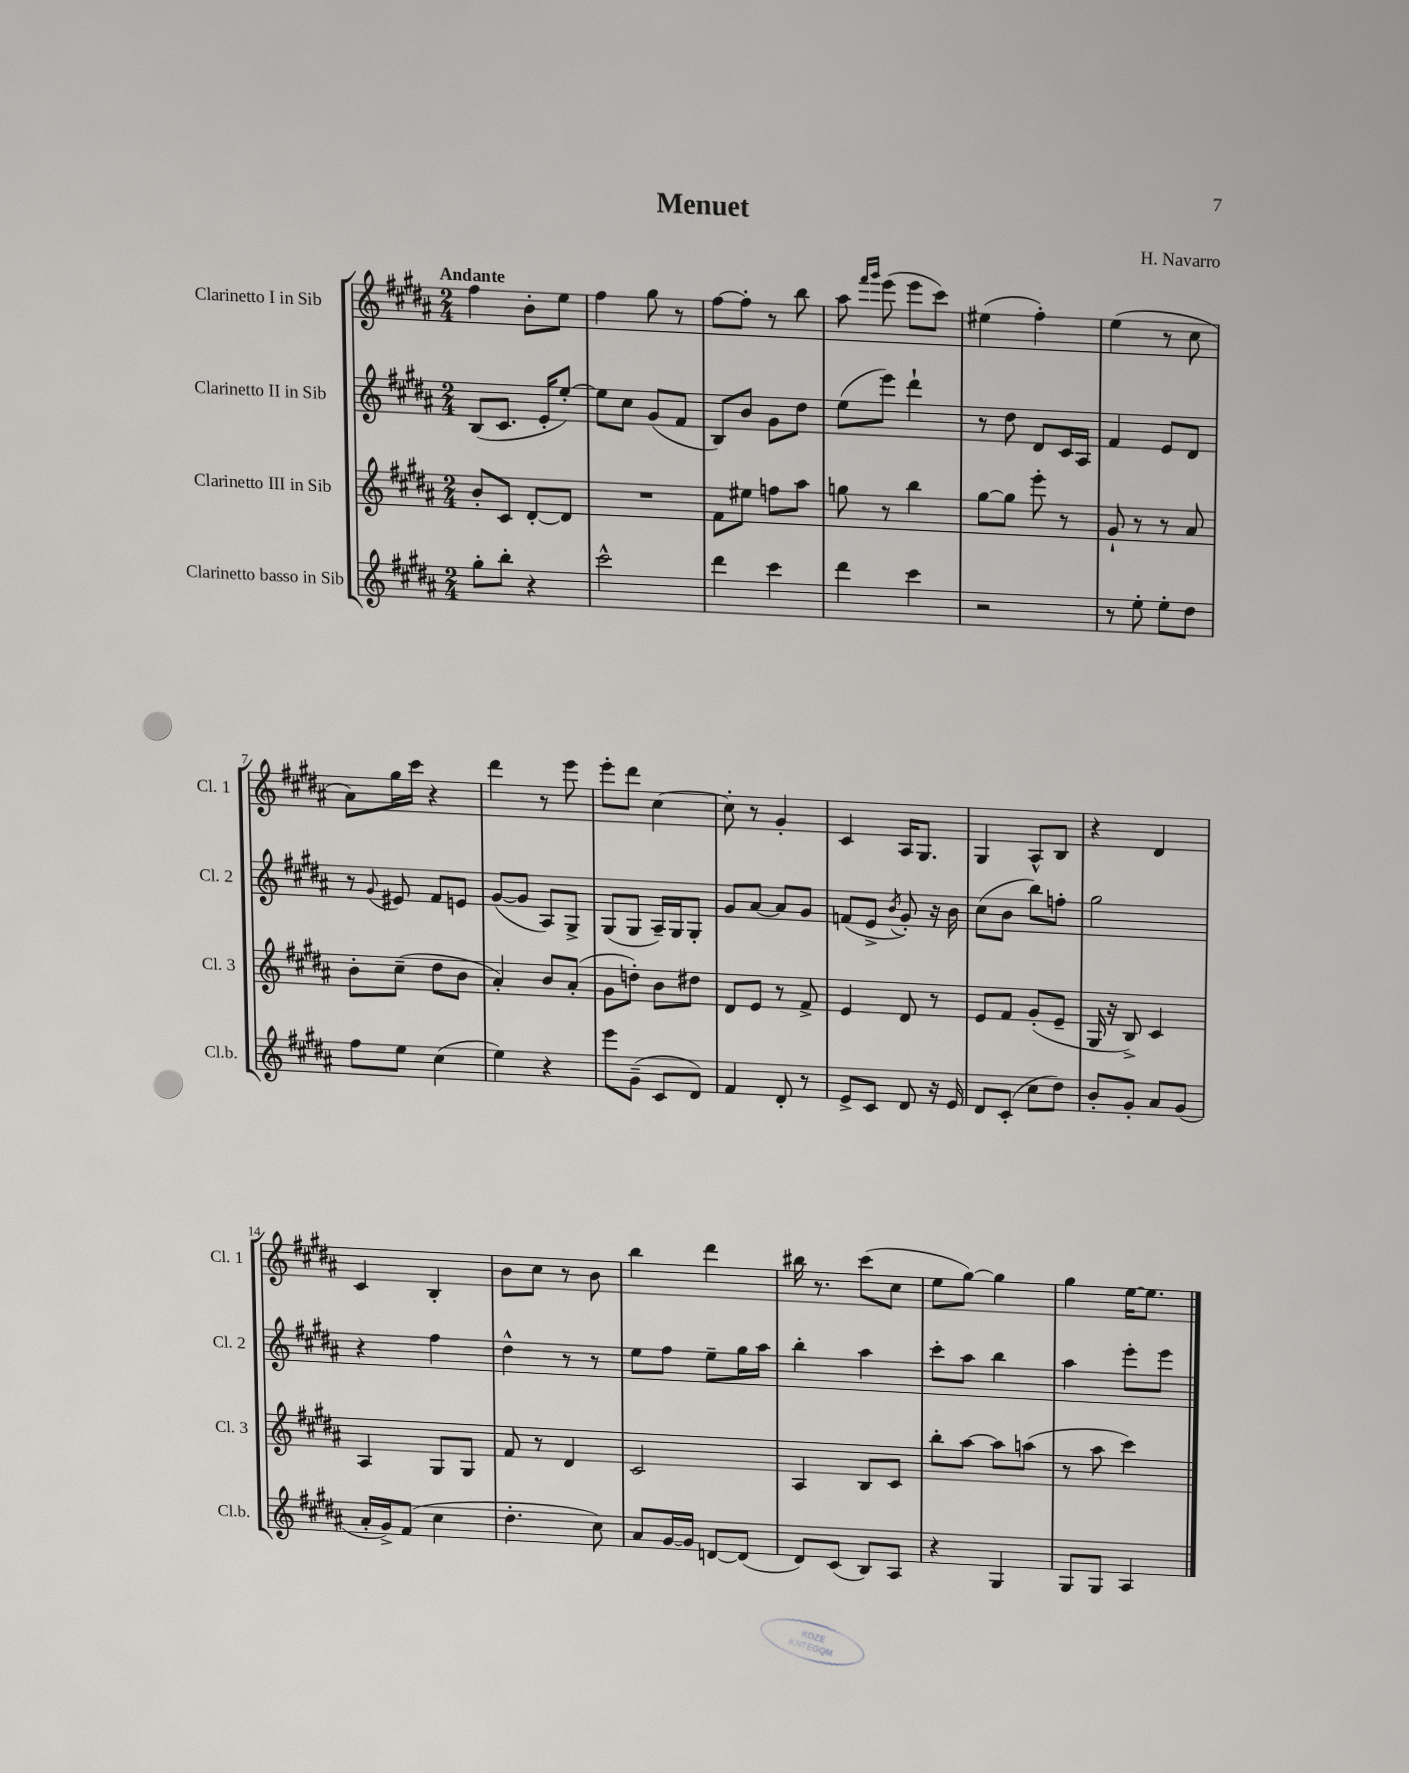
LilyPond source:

\header { title = "Menuet" composer = "H. Navarro" }
<<
\new StaffGroup <<
\new Staff = "s0" \with { instrumentName = "Clarinetto I in Sib" shortInstrumentName = "Cl. 1" } {
    \clef treble \key b \major \numericTimeSignature \time 2/4 \tempo "Andante"
    fis''4 b'8-. e''8 |
    fis''4 gis''8 r8 |
    fis''8~ fis''8-. r8 b''8 |
    ais''8 \grace { fis'''16 gis'''16 } e'''8( e'''8 cis'''8) |
    eis''4( fis''4-.) |
    e''4( r8 cis''8 |
    ais'8) gis''16 cis'''16 r4 |
    dis'''4 r8 e'''8 |
    e'''8-. dis'''8 cis''4~ |
    cis''8-. r8 gis'4-. |
    cis'4 ais16 gis8. |
    gis4 ais8-^ b8 |
    r4 dis'4 |
    cis'4 b4-. |
    b'8 cis''8 r8 b'8 |
    b''4 dis'''4 |
    bis''16 r8. cis'''8( cis''8 |
    e''8 gis''8~) gis''4 |
    gis''4 e''16~ e''8. \bar "|." |
}
\new Staff = "s1" \with { instrumentName = "Clarinetto II in Sib" shortInstrumentName = "Cl. 2" } {
    \clef treble \key b \major \numericTimeSignature \time 2/4
    b8( cis'8. e'16-. e''8~-.) |
    e''8 cis''8 gis'8( fis'8 |
    b8) b'8 gis'8 dis''8 |
    e''8( e'''8) dis'''4-! |
    r8 dis''8 dis'8 cis'16 ais16 |
    fis'4 e'8 dis'8 |
    r8 \appoggiatura { gis'8 } eis'8 fis'8 e'8 |
    gis'8~( gis'8 ais8) gis8-> |
    gis8( gis8 ais16--) gis16 gis8-. |
    gis'8 ais'8~ ais'8 gis'8 |
    f'8( e'8-> \acciaccatura { b'8 } gis'8-.) r16 b'16 |
    cis''8( b'8 b''8) f''8-. |
    gis''2 |
    r4 fis''4 |
    dis''4-^ r8 r8 |
    e''8 fis''8 e''8-- gis''16 ais''16 |
    b''4-. ais''4 |
    cis'''8-. ais''8 b''4 |
    ais''4 e'''8-. e'''8 \bar "|." |
}
\new Staff = "s2" \with { instrumentName = "Clarinetto III in Sib" shortInstrumentName = "Cl. 3" } {
    \clef treble \key b \major \numericTimeSignature \time 2/4
    b'8-. cis'8 dis'8~-. dis'8 |
    R2 |
    fis'8 eis''8 f''8 ais''8 |
    g''8 r8 b''4 |
    gis''8~ gis''8 e'''8-. r8 |
    gis'8-! r8 r8 ais'8 |
    b'8-. cis''8--( dis''8 b'8 |
    ais'4-.) b'8 ais'8-.( |
    gis'8 d''8-.) b'8 dis''8 |
    dis'8 e'8 r8 fis'8-> |
    e'4 dis'8 r8 |
    e'8 fis'8 gis'8-.( e'8-- |
    gis16 r16 b8->) cis'4 |
    ais4 gis8 gis8 |
    fis'8 r8 dis'4 |
    cis'2 |
    ais4 b8 cis'8 |
    b''8-. ais''8~ ais''8 a''8( |
    r8 ais''8 cis'''4) \bar "|." |
}
\new Staff = "s3" \with { instrumentName = "Clarinetto basso in Sib" shortInstrumentName = "Cl.b." } {
    \clef treble \key b \major \numericTimeSignature \time 2/4
    gis''8-. b''8-. r4 |
    cis'''2-^ |
    dis'''4 cis'''4 |
    dis'''4 cis'''4 |
    r2 |
    r8 e''8-. e''8-. dis''8 |
    fis''8 e''8 cis''4( |
    e''4) r4 |
    e'''8 gis'8--( cis'8 dis'8) |
    fis'4 dis'8-. r8 |
    e'8-> cis'8 dis'8 r16 e'16 |
    dis'8 cis'8-.( cis''8 dis''8) |
    b'8-. gis'8-. ais'8 gis'8( |
    ais'16-. gis'16->) fis'8( cis''4 |
    dis''4.-. cis''8) |
    ais'8 gis'16~ gis'16 d'8~ d'8( |
    dis'8) cis'8( b8) ais8 |
    r4 gis4 |
    gis8 gis8 ais4 \bar "|." |
}
>>
>>
